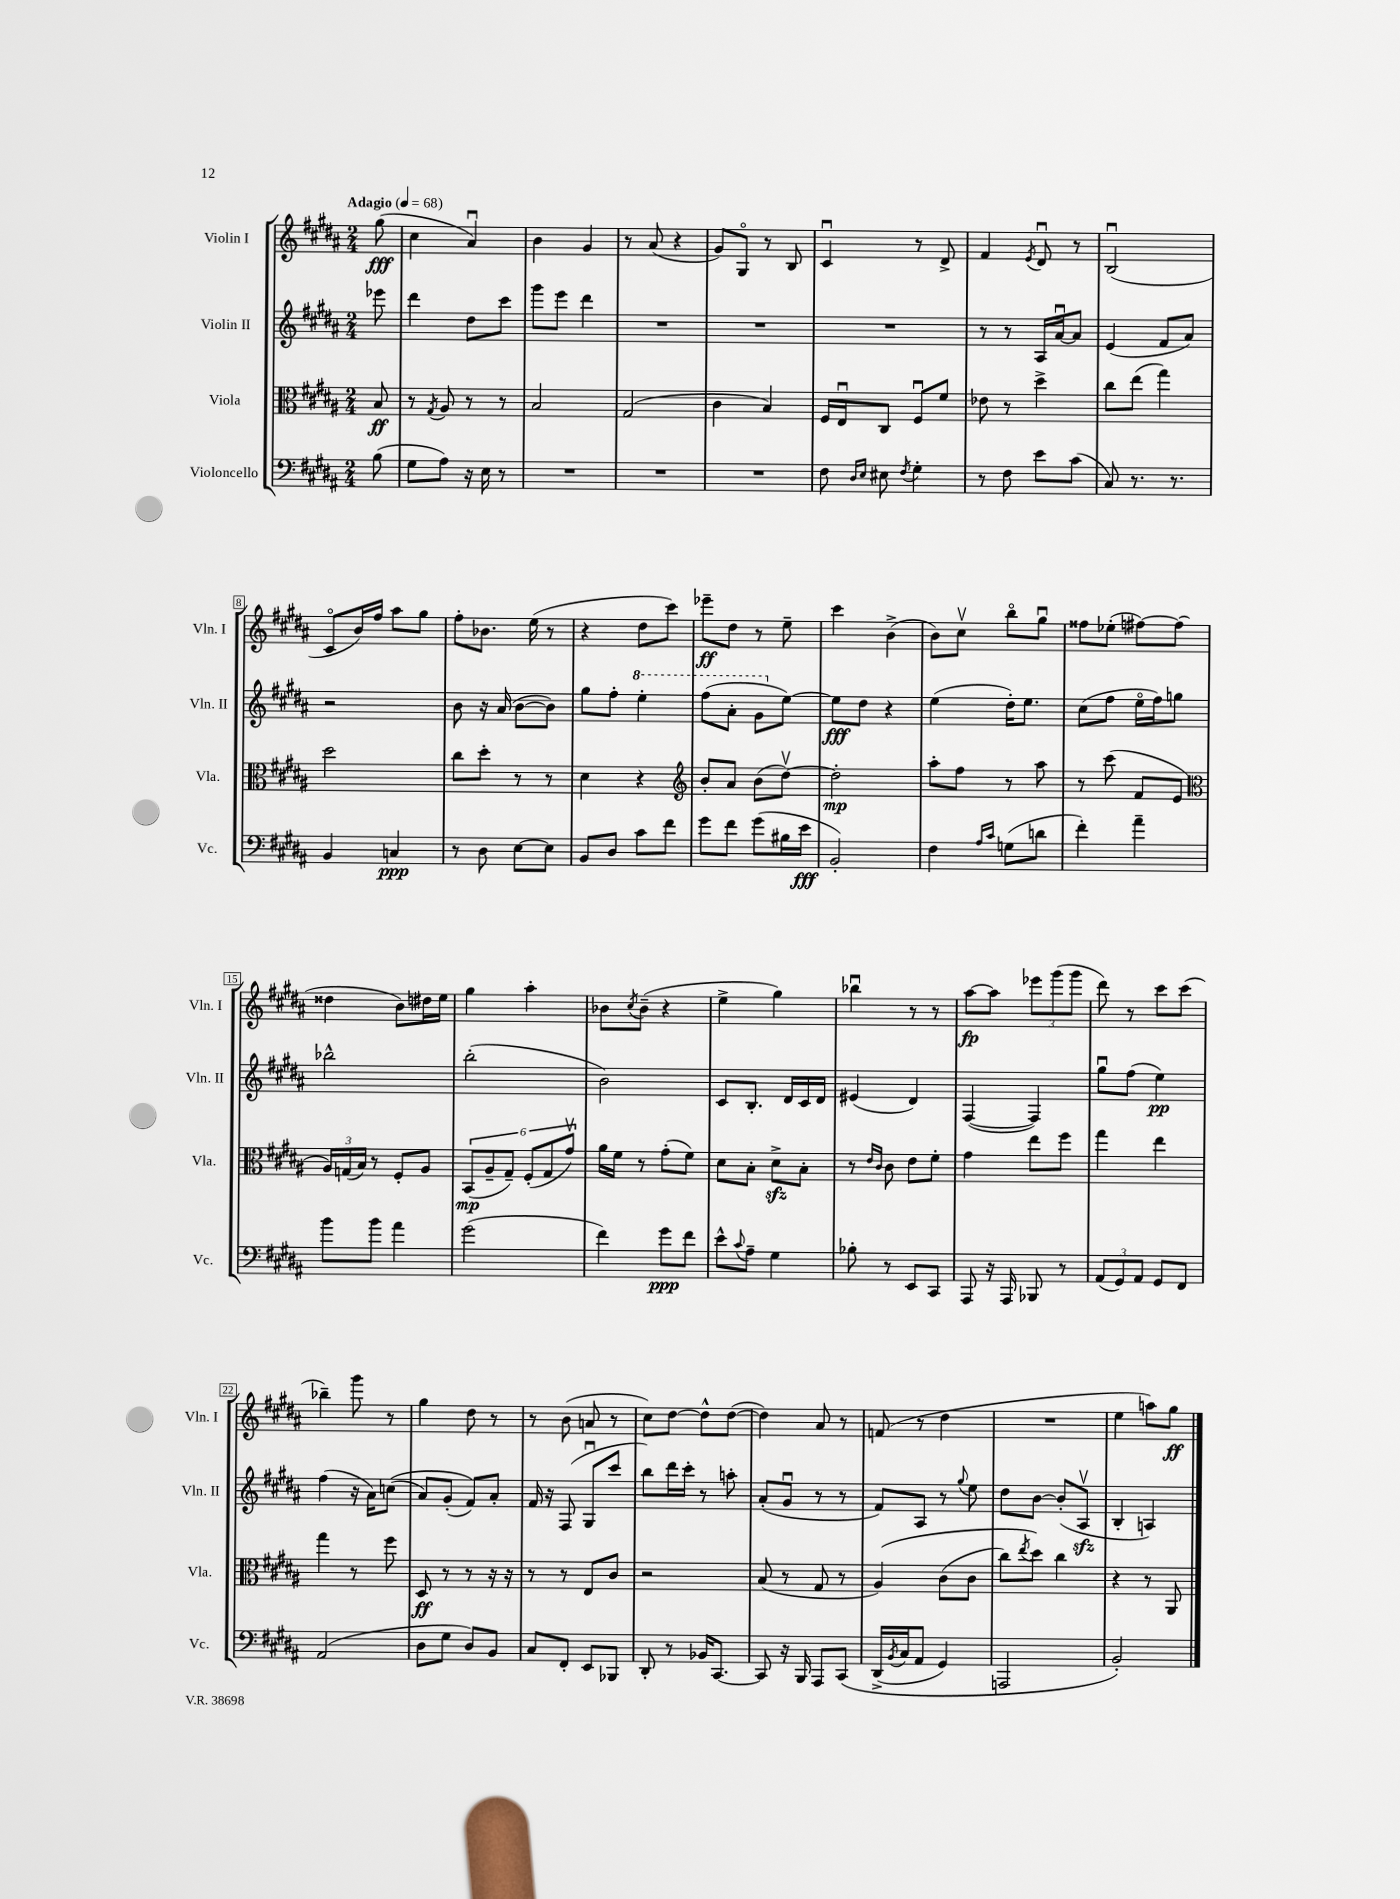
<<
\new StaffGroup <<
\new Staff = "s0" \with { instrumentName = "Violin I" shortInstrumentName = "Vln. I" } {
    \clef treble \key b \major \numericTimeSignature \time 2/4 \partial 8 \tempo "Adagio" 4 = 68
    gis''8\fff( |
    cis''4 ais'4\downbow) |
    b'4 gis'4 |
    r8 ais'8( r4 |
    gis'8) gis8\flageolet r8 b8 |
    cis'4\downbow r8 dis'8-> |
    fis'4 \acciaccatura { e'8 } dis'8\downbow r8 |
    b2\downbow( |
    cis'8\flageolet b'16) fis''16 ais''8 gis''8 |
    fis''8-. bes'8. e''16( r8 |
    r4 dis''8 cis'''8) |
    ees'''8--\ff dis''8 r8 e''8-- |
    cis'''4 b'4->( |
    b'8) cis''8\upbow b''8\flageolet gis''8\downbow |
    fisis''8 ees''8-.( fis''8~) fis''8( |
    disis''4 b'8) dis''16 e''16 |
    gis''4 ais''4-. |
    bes'8 \acciaccatura { cis''8 } bes'8--( r4 |
    e''4-> gis''4) |
    bes''4\downbow r8 r8 |
    ais''8~\fp ais''8 \tuplet 3/2 { ees'''8 gis'''8( gis'''8 } |
    dis'''8) r8 cis'''8 cis'''8( |
    bes''4--) gis'''8 r8 |
    gis''4 dis''8 r8 |
    r8 b'8( a'8 r8 |
    cis''8) dis''8~ dis''8-^ dis''8~( |
    dis''4) ais'8 r8 |
    f'8( r8 dis''4 |
    R2 |
    e''4 a''8) gis''8\ff \bar "|." |
}
\new Staff = "s1" \with { instrumentName = "Violin II" shortInstrumentName = "Vln. II" } {
    \clef treble \key b \major \numericTimeSignature \time 2/4 \partial 8
    ees'''8 |
    dis'''4 dis''8 cis'''8 |
    gis'''8 e'''8 dis'''4 |
    R2 |
    R2 |
    R2 |
    r8 r8 ais16 ais'16~\downbow ais'8 |
    e'4( fis'8 ais'8) |
    r2 |
    b'8 r16 ais'16( b'8~ b'8) |
    gis''8 fis''8-. \ottava #1 e'''4-. |
    fis'''8( ais''8-. gis''8 \ottava #0 e''8~) |
    e''8\fff dis''8 r4 |
    e''4( dis''16-.) e''8. |
    cis''8( fis''8 e''16\flageolet fis''16) g''8 |
    bes''2-^ |
    b''2-.( |
    b'2) |
    cis'8 b8.-. dis'16 cis'16 dis'16 |
    eis'4( dis'4) |
    fis4~( fis4) |
    gis''8\downbow fis''8( e''4\pp) |
    fis''4( r16 ais'16) c''8(\( |
    ais'8) gis'8-.( fis'8)\) ais'8-. |
    fis'16 r16 fis8( gis8\downbow cis'''8 |
    b''8) dis'''16 cis'''16-. r8 a''8-. |
    ais'8-.( gis'8\downbow r8 r8 |
    fis'8) ais8 r8 \appoggiatura { gis''8 } e''8 |
    dis''8 b'8~ b'8-.( ais8\upbow\sfz |
    b4-. a4) \bar "|." |
}
\new Staff = "s2" \with { instrumentName = "Viola" shortInstrumentName = "Vla." } {
    \clef alto \key b \major \numericTimeSignature \time 2/4 \partial 8
    b8\ff |
    r8 \acciaccatura { gis8 } ais8 r8 r8 |
    b2 |
    gis2( |
    cis'4 b4) |
    fis16 e16\downbow cis8 fis8\downbow fis'8 |
    ees'8 r8 dis''4-> |
    cis''8 e''8( gis''4) |
    dis''2 |
    cis''8 dis''8-. r8 r8 |
    dis'4 r4 |
    \clef treble b'8-. ais'8 b'8( dis''8~\upbow) |
    dis''2-.\mp |
    ais''8-. fis''8 r8 ais''8 |
    r8 cis'''8( fis'8 e'8 |
    \clef alto \tuplet 3/2 { ais16) g16( b16) } r8 fis8-. ais8 |
    \tuplet 6/4 { b,8\mp( ais8-- gis8--) fis8-.( gis8 gis'8\upbow) } |
    ais'16 fis'16 r8 gis'8-.( fis'8) |
    dis'8 b8-. dis'8->\sfz b8-. |
    r8 \grace { e'16 cis'16 } cis'8 e'8 fis'8-. |
    gis'4 e''8 fis''8 |
    gis''4 e''4 |
    gis''4 r8 fis''8 |
    dis8\ff r8 r8 r16 r16 |
    r8 r8 e8 cis'8 |
    r2 |
    b8( r8 gis8 r8 |
    ais4)\( cis'8( cis'8 |
    cis''8) \acciaccatura { e''8 } dis''8\) cis''4 |
    r4 r8 ais,8 \bar "|." |
}
\new Staff = "s3" \with { instrumentName = "Violoncello" shortInstrumentName = "Vc." } {
    \clef bass \key b \major \numericTimeSignature \time 2/4 \partial 8
    b8( |
    gis8 ais8) r16 e16 r8 |
    R2 |
    R2 |
    R2 |
    fis8 \grace { dis16 e16 } eis8 \acciaccatura { fis8 } gis4-. |
    r8 fis8 e'8 cis'8( |
    cis8) r8. r8. |
    b,4 c4\ppp |
    r8 dis8 e8~ e8 |
    b,8 dis8 cis'8 fis'8 |
    gis'8 fis'8 gis'8( bis16 e'16\fff |
    b,2-.) |
    fis4 \grace { ais16 cis'16 } g8( d'8 |
    fis'4-.) ais'4-- |
    b'8 b'8 ais'4 |
    gis'2( |
    fis'4) gis'8\ppp fis'8 |
    e'8-^ \appoggiatura { cis'8 } ais8-- gis4 |
    bes8-. r8 e,8 cis,8 |
    ais,,8 r16 ais,,16 bes,,8 r8 |
    \tuplet 3/2 { ais,8( gis,8) ais,8 } gis,8 fis,8 |
    ais,2( |
    dis8 gis8 dis8) b,8 |
    cis8 fis,8-. e,8 bes,,8 |
    dis,8-. r8 bes,16 cis,8.~ |
    cis,8 r16 b,,16 ais,,8 cis,8\( |
    dis,16->( \acciaccatura { b,8 } cis16 ais,8 gis,4) |
    a,,2 |
    b,2-.\) \bar "|." |
}
>>
>>
\layout { \context { \Score \override BarNumber.stencil = #(make-stencil-boxer 0.1 0.3 ly:text-interface::print) } }
